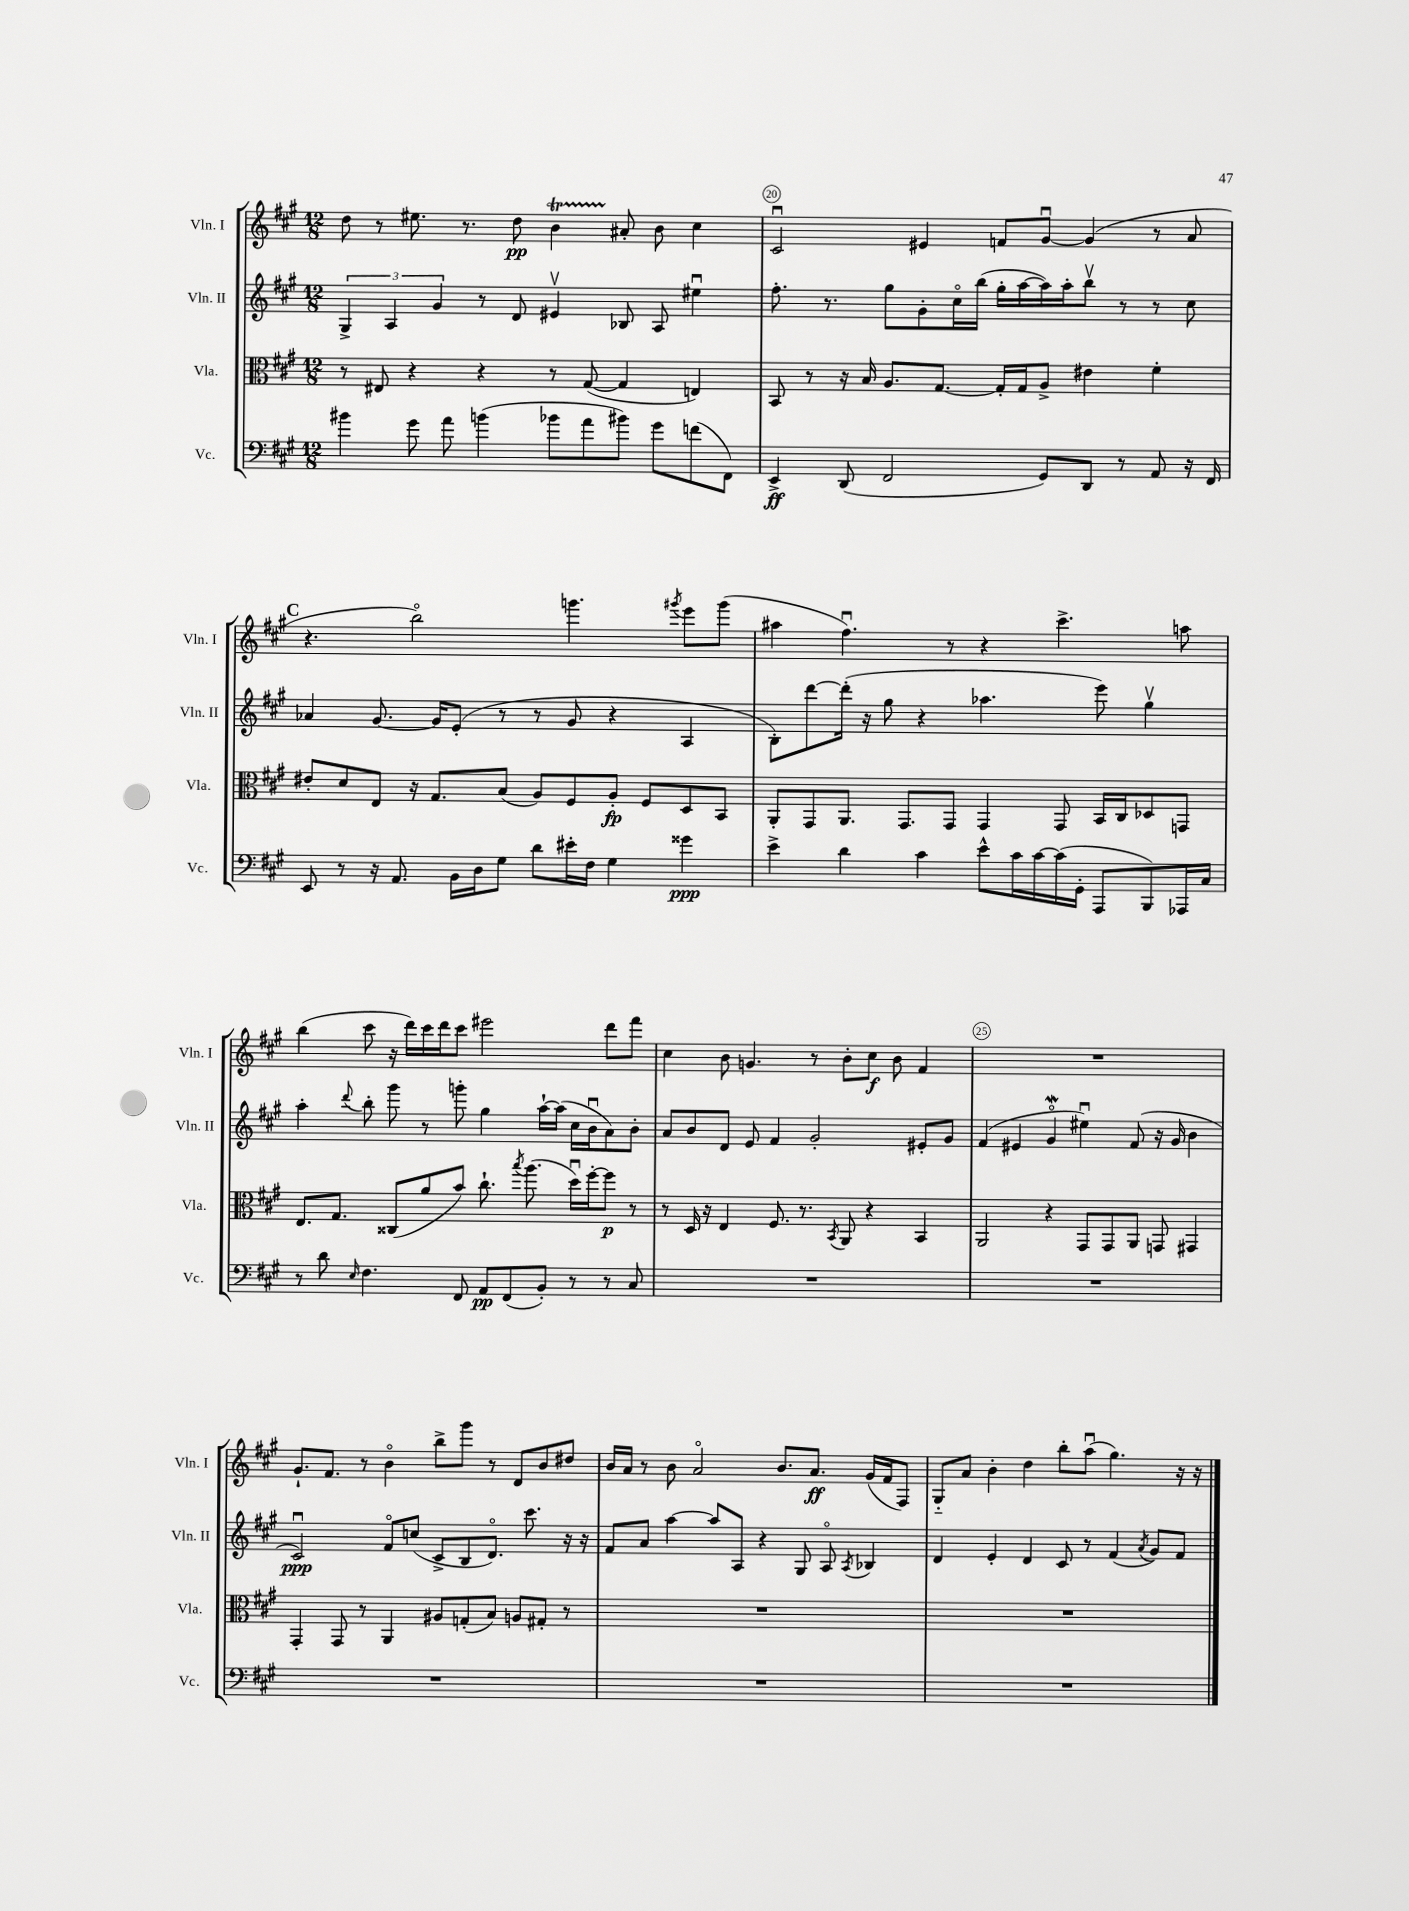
<<
\new StaffGroup <<
\new Staff = "s0" \with { instrumentName = "Vln. I" shortInstrumentName = "Vln. I" } {
    \clef treble \key a \major \numericTimeSignature \time 12/8
    \autoBeamOff d''8 r8 eis''8. r8. d''8\pp b'4\startTrillSpan ais'8-.\stopTrillSpan b'8 cis''4 |
    cis'2\downbow eis'4 f'8[ gis'8]~\downbow gis'4( r8 a'8 |
    \mark \markup { \bold "C" } r4. b''2\flageolet) g'''4. \acciaccatura { gis'''8 } e'''8[ gis'''8]( |
    ais''4 fis''4.\downbow) r8 r4 cis'''4.-> a''8 |
    b''4( cis'''8 r16 d'''16[) cis'''16 d'''16 cis'''8] eis'''2 d'''8[ fis'''8] |
    cis''4 b'8 g'4. r8 b'8[-. cis''8]\f b'8 fis'4 |
    R1. |
    gis'8.[-! fis'8.] r8 b'4\flageolet b''8[-> gis'''8] r8 d'8[ b'8 dis''8] |
    b'16[ a'16] r8 b'8 a'2\flageolet b'8.[ a'8.]\ff gis'16[( fis'16 fis8]) |
    gis8[-_ a'8] b'4-. d''4 b''8[-. a''8]\downbow( gis''4.) r16 r16 \bar "|." |
}
\new Staff = "s1" \with { instrumentName = "Vln. II" shortInstrumentName = "Vln. II" } {
    \clef treble \key a \major \numericTimeSignature \time 12/8
    \autoBeamOff \tuplet 3/2 { gis4-> a4 gis'4 } r8 d'8 eis'4\upbow bes8 a8 eis''4\downbow |
    fis''8.-. r8. gis''8[ gis'8-. cis''16\flageolet b''16]( gis''16[-. a''16~ a''16) a''16-. b''8]\upbow r8 r8 cis''8 |
    \mark \markup { \bold "C" } aes'4 gis'8.~ gis'16[ e'8]-.( r8 r8 gis'8 r4 a4 |
    b8[-.) d'''8~ d'''16]-.( r16 gis''8 r4 aes''4. e'''8) gis''4\upbow |
    a''4-. \appoggiatura { d'''8 } b''8-. gis'''8 r8 g'''8-. gis''4 a''16[~-! a''16]( cis''16[ b'16\downbow a'8) b'8]-. |
    a'8[ b'8 d'8] e'8 fis'4 gis'2-. eis'8[-. gis'8] |
    fis'4( eis'4 gis'4\flageolet\mordent eis''4\downbow) fis'8( r16 gis'16 b'4 |
    cis'2\downbow\ppp) fis'8[\flageolet c''8]( cis'8[-> b8 d'8.]\flageolet) cis'''8. r16 r16 |
    fis'8[ a'8] a''4~ a''8[ a8] r4 gis8 a8\flageolet \acciaccatura { a8 } bes4 |
    d'4 e'4-. d'4 cis'8 r8 fis'4( \acciaccatura { a'8 } gis'8[) fis'8] \bar "|." |
}
\new Staff = "s2" \with { instrumentName = "Vla." shortInstrumentName = "Vla." } {
    \clef alto \key a \major \numericTimeSignature \time 12/8
    \autoBeamOff r8 eis8 r4 r4 r8 gis8~( gis4 e4) |
    b,8 r8 r16 b16 a8.[ gis8.]~ gis16[-. gis16 a8]-> eis'4 fis'4-. |
    \mark \markup { \bold "C" } eis'8[-. d'8 e8] r16 gis8.[ b8]( a8[) fis8 a8]-.\fp fis8[ d8 b,8] |
    a,8[-. gis,8 a,8.] gis,8.[ gis,8] gis,4 gis,8 b,16[ cis16 des8 g,8] |
    e8.[ gis8.] cisis8[( a'8 b'8]) cis''8.-! \acciaccatura { b''8 } a''8.( d''16[\downbow) fis''16~-. fis''8]\p r8 |
    r8 d16 r16 e4 fis8. r8. \acciaccatura { b,8 } a,8 r4 b,4 |
    a,2 r4 gis,8[ gis,8 a,8] g,8 gis,4 |
    gis,4-. gis,8 r8 a,4 ais8[ g8-.( b8]) a8[ gis8]-. r8 |
    R1. |
    R1. \bar "|." |
}
\new Staff = "s3" \with { instrumentName = "Vc." shortInstrumentName = "Vc." } {
    \clef bass \key a \major \numericTimeSignature \time 12/8
    \autoBeamOff bis'4 gis'8 a'8 b'4( bes'8[ a'8 bis'8]) gis'8[ f'8( fis,8]) |
    e,4->\ff d,8( fis,2 gis,8[) d,8] r8 a,8 r16 fis,16 |
    \mark \markup { \bold "C" } e,8 r8 r16 a,8. b,16[ d16 gis8] d'8[ eis'16-. fis16] gis4 gisis'4\ppp |
    e'4-> d'4 cis'4 e'8[-^ cis'16 cis'16~ cis'16( gis,16]-. a,,8[ b,,8) aes,,16 cis16] |
    r8 d'8 \grace { e16 } fis4. fis,8 a,8[\pp fis,8( b,8]-.) r8 r8 cis8 |
    R1. |
    R1. |
    R1. |
    R1. |
    R1. \bar "|." |
}
>>
>>
\layout { \context { \Score currentBarNumber = #19 \override BarNumber.break-visibility = ##(#f #t #t) barNumberVisibility = #(every-nth-bar-number-visible 5) \override BarNumber.stencil = #(make-stencil-circler 0.1 0.3 ly:text-interface::print) } }
